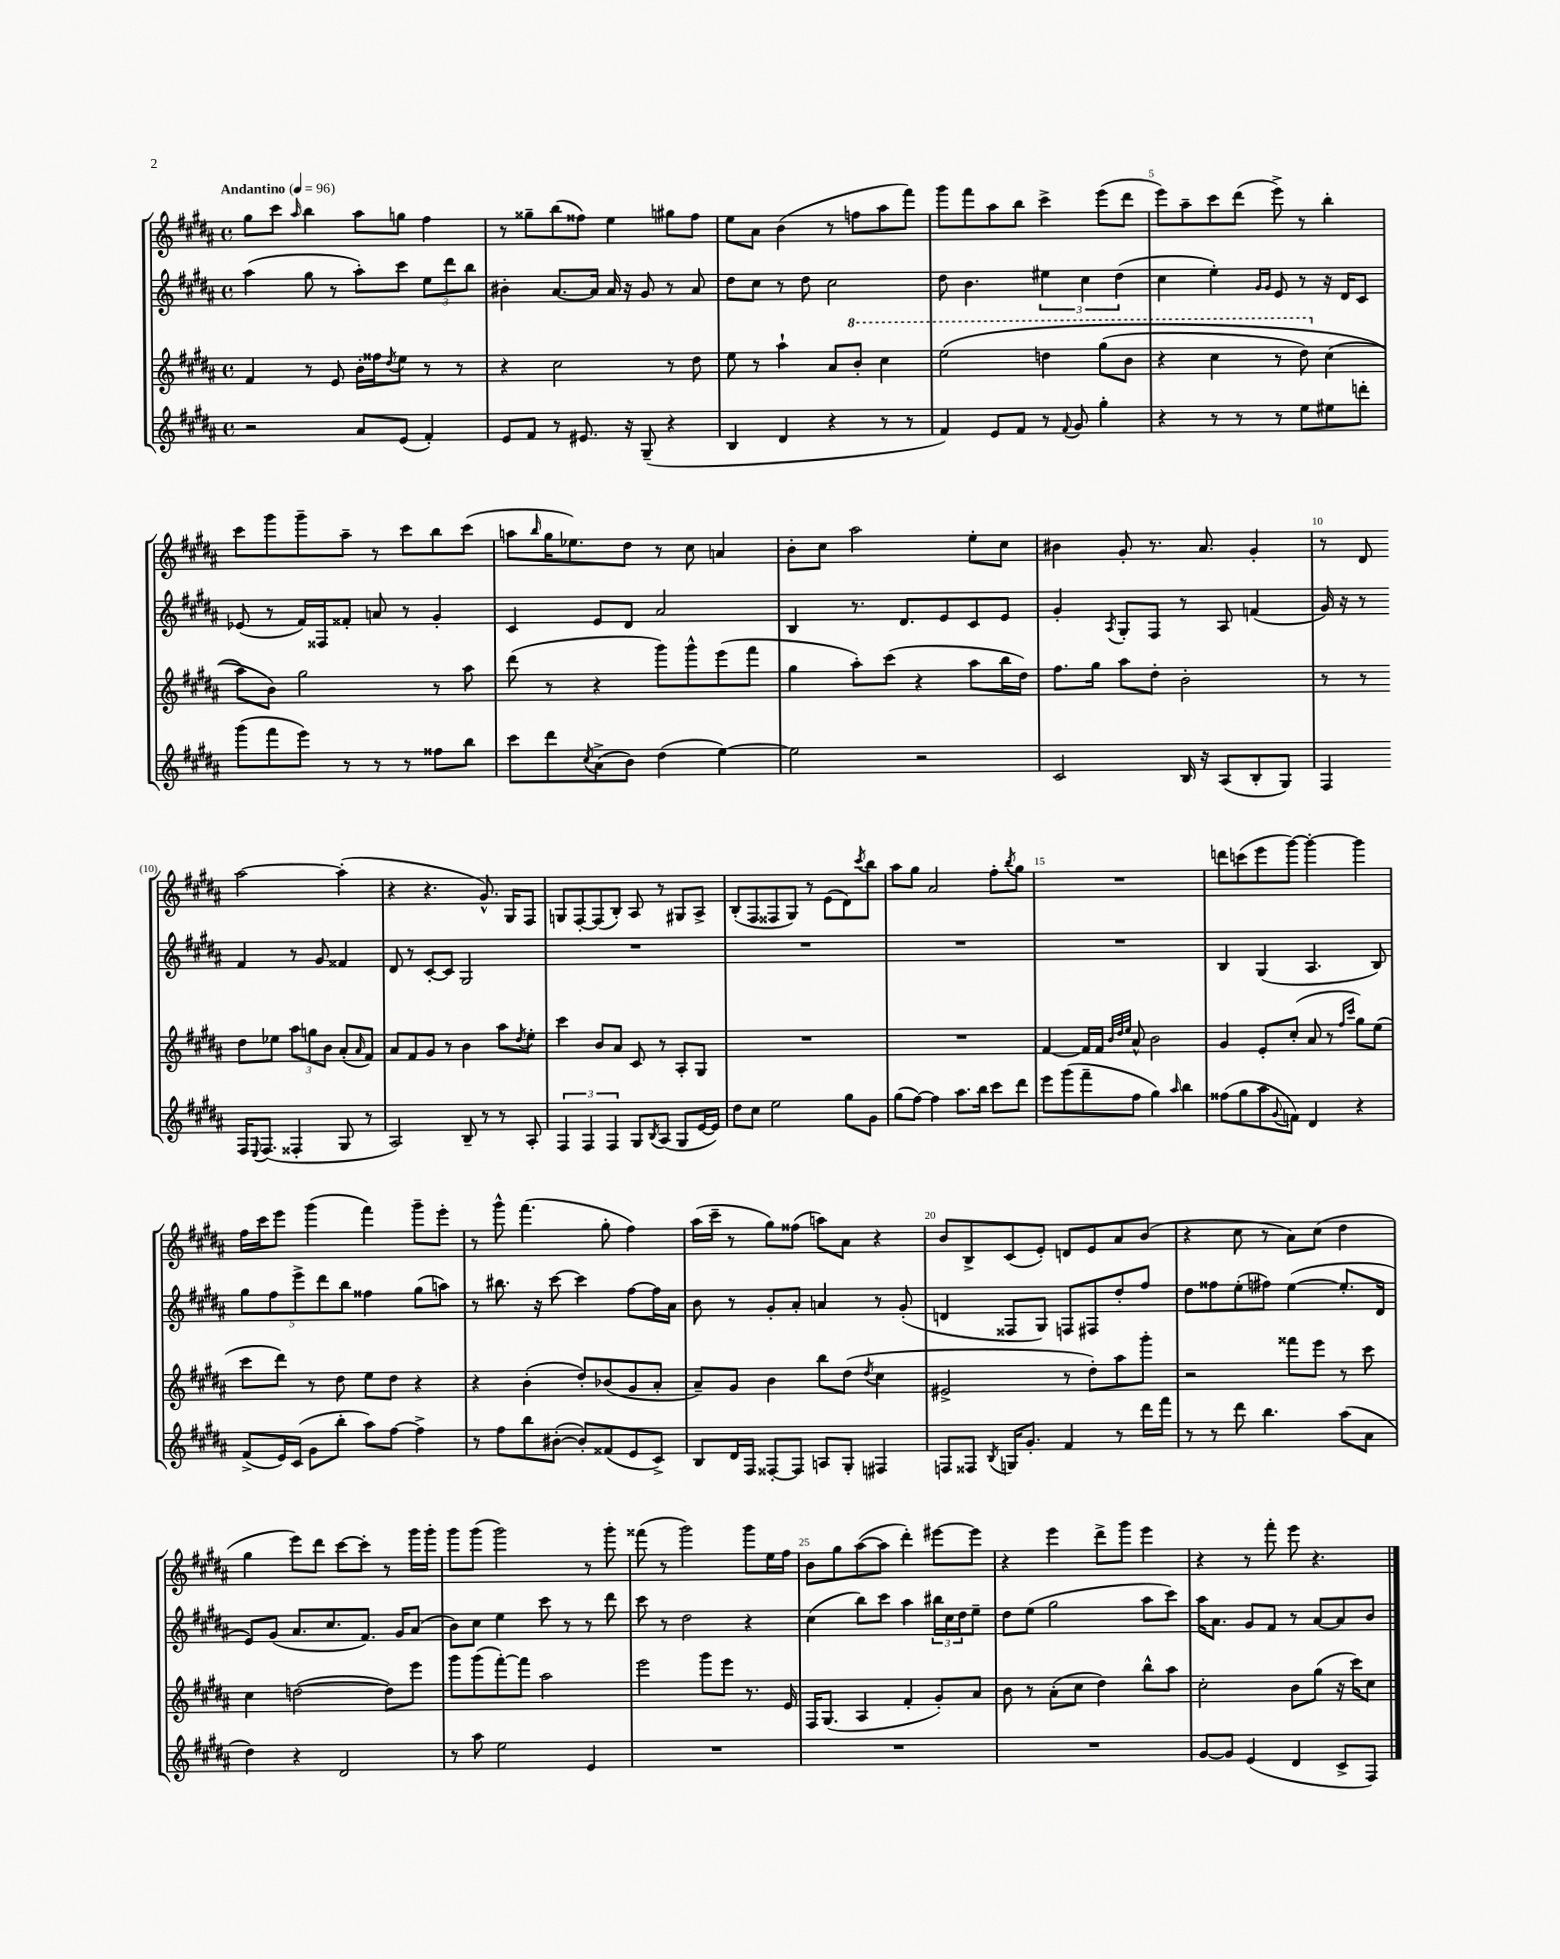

**kern	**kern	**kern	**kern
*staff4	*staff3	*staff2	*staff1
*clefG2	*clefG2	*clefG2	*clefG2
*k[f#c#g#d#a#]	*k[f#c#g#d#a#]	*k[f#c#g#d#a#]	*k[f#c#g#d#a#]
*M4/4	*M4/4	*M4/4	*M4/4
*met(c)	*met(c)	*met(c)	*met(c)
*MM96	*MM96	*MM96	*MM96
2r	4f#	(4aa#	8gg#
.	.	.	8ccc#
.	.	.	16qqaa#
.	8r	8gg#	4bb
.	8e	8r	.
8a#	16b'	8aa#')	8aa#
.	16ff##	.	.
.	8qdd#	.	.
(8e	8ee	8ccc#	8gg
4f#')	8r	12ee	4ff#
.	.	12ddd#	.
.	8r	.	.
.	.	12bb	.
=	=	=	=
8e	4r	4b#'	8r
8f#	.	.	8gg##~
8r	2cc#	[8.a#	(8bb
8.e#	.	.	8ff##)
.	.	16a#]	.
.	.	16a#	4ee
16r	.	16r	.
(8G#~	.	8g#	.
4r	8r	8r	8gg#
.	8dd#	8a#	8ff##
=	=	=	=
4B	8ee	8dd#	8ee
.	8r	8cc#	8a#
4d#	4aa#`	8r	(4b
.	.	8dd#	.
4r	8a#	2cc#	8r
.	8bb'	.	8ff
8r	4ccc#	.	8aa#
8r	.	.	8fff#)
=	=	=	=
4f#)	&(2eee	8dd#	8ggg#
.	.	4.b	8fff#
8e	.	.	8aa#
8f#	.	.	8bb
8r	4ddd	6ee#	4ccc#^
8qqf#	.	.	.
8g#	.	.	.
.	.	6cc#	.
4gg#'	(8ggg#	.	(8eee
.	.	(6dd#	.
.	8bb	.	8ddd#
=	=	=	=
4r	4r	4cc#	8eee)
.	.	.	8aa#~
8r	4ccc#	4ee')	8ccc#
8r	.	.	(8ddd#
.	.	16qqg#	.
.	.	16qqg#	.
8r	8r	8e	8eee^)
8ee	8ddd#)	8r	8r
8ee#	(4cc#	16r	4bb'
.	.	16d#	.
8ddd'	.	8c#	.
=	=	=	=
(8ggg#	8aa#&)	(8e-	8ccc#
8fff#	8b)	8r	8ggg#
8eee)	2gg#	16f#)	8ggg#~
.	.	16F##	.
8r	.	8f##'	8aa#~
8r	.	8a	8r
8r	.	8r	8ccc#
8ff##	8r	4g#'	8bb
8bb	8aa#	.	(8ccc#
=	=	=	=
8ccc#	(8ddd#	4c#	8aa
.	.	.	16qqbb
8ddd#	8r	.	16gg#
.	.	.	8.ee-)
8qcc#	.	.	.
(8a#^	4r	8e	.
8b)	.	8d#	8dd#
(4dd#	8ggg#)	2a#	8r
.	8ggg#^^	.	8cc#
[4ee)	(8eee	.	4a
.	8fff#	.	.
=	=	=	=
2ee]	4gg#	4B	8b'
.	.	.	8cc#
.	8aa#')	8.r	2aa#
.	(8ccc#	.	.
.	.	8.d#	.
2r	4r	.	.
.	.	8e	.
.	8aa#	8c#	8ee'
.	16bb	8e	8cc#
.	16dd#)	.	.
=	=	=	=
2c#	8.ff#	4g#'	4b#
.	16gg#	.	.
.	.	8qA#	.
.	8aa#	8G#'	8g#'
.	8dd#'	8F#	8.r
16B	2b'	8r	.
16r	.	.	8.a#
(8A#	.	8A#	.
8B'	.	(4f	4g#'
8G#)	.	.	.
=	=	=	=
4F#	8r	16g#)	8r
.	.	16r	.
.	8r	8r	8d#
16F#	8dd#	4f#	[2aa#
8qqE	.	.	.
(8.F#	.	.	.
.	8ee-	.	.
4F##'	12aa#	8r	.
.	12gg	.	.
.	.	8g#	.
.	12b	.	.
8G#	(8a#'	4f##	(4aa#']
.	16qqa#	.	.
8r	8f#)	.	.
=	=	=	=
2A#)	8a#	8d#	4r
.	8f#	8r	.
.	8g#	[8c#'	4.r
.	8r	8c#]	.
8B~	4b	2G#	.
8r	.	.	8.g#^^)
8r	8aa#	.	.
.	.	.	16G#
.	8qdd#	.	.
8A#'	8ee'	.	8F#
=	=	=	=
6F#	4ccc#	1r	8G
.	.	.	[8F#'
6F#	.	.	.
.	8b	.	(8F#]
6F#	.	.	.
.	8a#	.	8B')
8G#	8c#	.	8A#
8qB	.	.	.
(8A#	8r	.	8r
8G#	8A#'	.	8G#
[16e	8G#	.	8A#^
16e])	.	.	.
=	=	=	=
8dd#	1r	1r	(8B'
8cc#	.	.	8F#
2ee	.	.	8F##
.	.	.	8G#)
.	.	.	8r
.	.	.	(8e
8gg#	.	.	8d#)
.	.	.	8qccc#
8g#	.	.	8bb
=	=	=	=
(8gg#	1r	1r	8aa#
[8ff#)	.	.	8gg#
4ff#]	.	.	2a#
8.aa#	.	.	.
16bb	.	.	.
8ccc#	.	.	8ff#'
.	.	.	8qbb
8ddd#	.	.	8gg#
=	=	=	=
8eee	[4f#	1r	1r
(8ggg#	.	.	.
8fff#~	16f#]	.	.
.	16f#	.	.
.	32qqb	.	.
.	32qqdd#	.	.
.	32qqee	.	.
8ff#	8a#^^	.	.
4gg#)	2b	.	.
16qqaa#	.	.	.
4bb	.	.	.
=	=	=	=
(8ff##	4g#	4B	8ddd
8gg#	.	.	(8ccc
8aa#	8e'	(4G#	8eee
8qqg#	.	.	.
8f)	(8cc#'	.	[8ggg#)
4d#	8a#	4.A#	4ggg#'_
.	8r	.	.
.	16qqff#	.	.
.	16qqccc#	.	.
4r	8gg#)	.	4ggg#]
.	(8ee	8B)	.
=	=	=	=
(8f#^	8ccc#	10gg#	16ff#
.	.	.	16ccc#
.	.	10ff#	.
16e)	8ddd#)	.	8eee
(16c#	.	.	.
.	.	10eee^	.
8g#	8r	.	(4ggg#
.	.	10ddd#	.
8bb'	8dd#	.	.
.	.	10bb	.
8aa#)	8ee	4ff##	4fff#)
[8ff#	8dd#	.	.
4ff#^]	4r	(8gg#	8ggg#~
.	.	8aa)	8eee'
=	=	=	=
8r	4r	8r	8r
8ff#	.	8.bb#	8ggg#^^
8bb	(4b'	.	(4.fff#
.	.	16r	.
([8b#'	.	[8ccc#	.
8b#'])	8dd#')	4ccc#]	.
(8f##	(8b-	.	8gg#'
8e	8g#	[8ff#	4ff#)
8c#^)	8a#'	16ff#]	.
.	.	16a#	.
=	=	=	=
8B	8a#~)	8b	(16aa#
.	.	.	16ccc#~
16d#	8g#	8r	8r
16F#	.	.	.
[8F##'	4b	8g#'	8gg#)
8F##]	.	8a#'	(8ff##
8A	8bb	4a	8aa)
8G#'	(8dd#	.	8a#
.	8qdd#	.	.
4F#	4cc#	8r	4r
.	.	(8g#'	.
=	=	=	=
8F	2e#^	4d	8b
8F##	.	.	8B^
8qB	.	.	.
16G	.	8F##	(8c#
8.g#'	.	.	.
.	.	8G#)	8e')
4f#	8r	8F	8d
.	8dd#')	8F#	8e
8r	8aa#	8dd#'	8a#
16ddd#	8ggg#'	8ff#	(8b
16fff#	.	.	.
=	=	=	=
8r	2r	8dd#	4r
8r	.	8ff##	.
8ddd#	.	(8ee'	8cc#
4.bb	.	8ff#)	8r
.	8fff##	([4ee	8a#)
.	8eee	.	(8cc#
(8aa#	8r	8.ee']	4dd#
8a#	8ccc#	.	.
.	.	16d#	.
=	=	=	=
4dd#)	4cc#	8e)	4gg#
.	.	(8g#	.
4r	([2dd	8.a#	8eee)
.	.	.	8ddd#
.	.	8.cc#	.
2d#	.	.	[8ccc#
.	.	8.f#)	8ccc#']
.	8dd])	.	8r
.	.	16g#	.
.	8eee	(8a#	16ggg#
.	.	.	16ggg#'
=	=	=	=
8r	8ggg#	8b)	8ggg#
8aa#	(8ggg#	8cc#	(8ggg#
2ee	[8fff#')	4ee	2ggg#)
.	8fff#]	.	.
.	2aa#	8ccc#	.
.	.	8r	.
4e	.	8r	8r
.	.	8ddd#	8ggg#'
=	=	=	=
1r	2eee	8ccc#	(8fff##
.	.	8r	8r
.	.	2dd#	2ggg#)
.	8ggg#	.	.
.	8eee	.	.
.	8.r	4r	8ggg#
.	.	.	16ee
.	16e	.	16ff#
=	=	=	=
1r	16F#	(4cc#	8b
.	(8.G#	.	.
.	.	.	8gg#
.	4A#	8bb)	([8aa#
.	.	8ccc#	8aa#]
.	4f#'	4aa#	4ddd#')
.	8g#')	24bb#	[8eee#
.	.	24cc#	.
.	.	24dd#	.
.	8a#	8ee~	8eee#]
=	=	=	=
1r	8b	8dd#	4r
.	8r	(8ee	.
.	(8a#'	2gg#	4eee
.	8cc#	.	.
.	4dd#)	.	8ddd#^
.	.	.	8ggg#
.	8bb^^	8aa#	4eee
.	8aa#	8ccc#)	.
=	=	=	=
[8g#	2cc#'	16aa#	4r
.	.	8.a#	.
8g#]	.	.	.
(4e	.	8g#	8r
.	.	8f#	8fff#'
4d#	8b	8r	8eee
.	(8gg#	[8a#	4.r
8c#^	16r	8a#]	.
.	16ccc#)	.	.
8F#)	8cc#	8b	.
==	==	==	==
*-	*-	*-	*-
